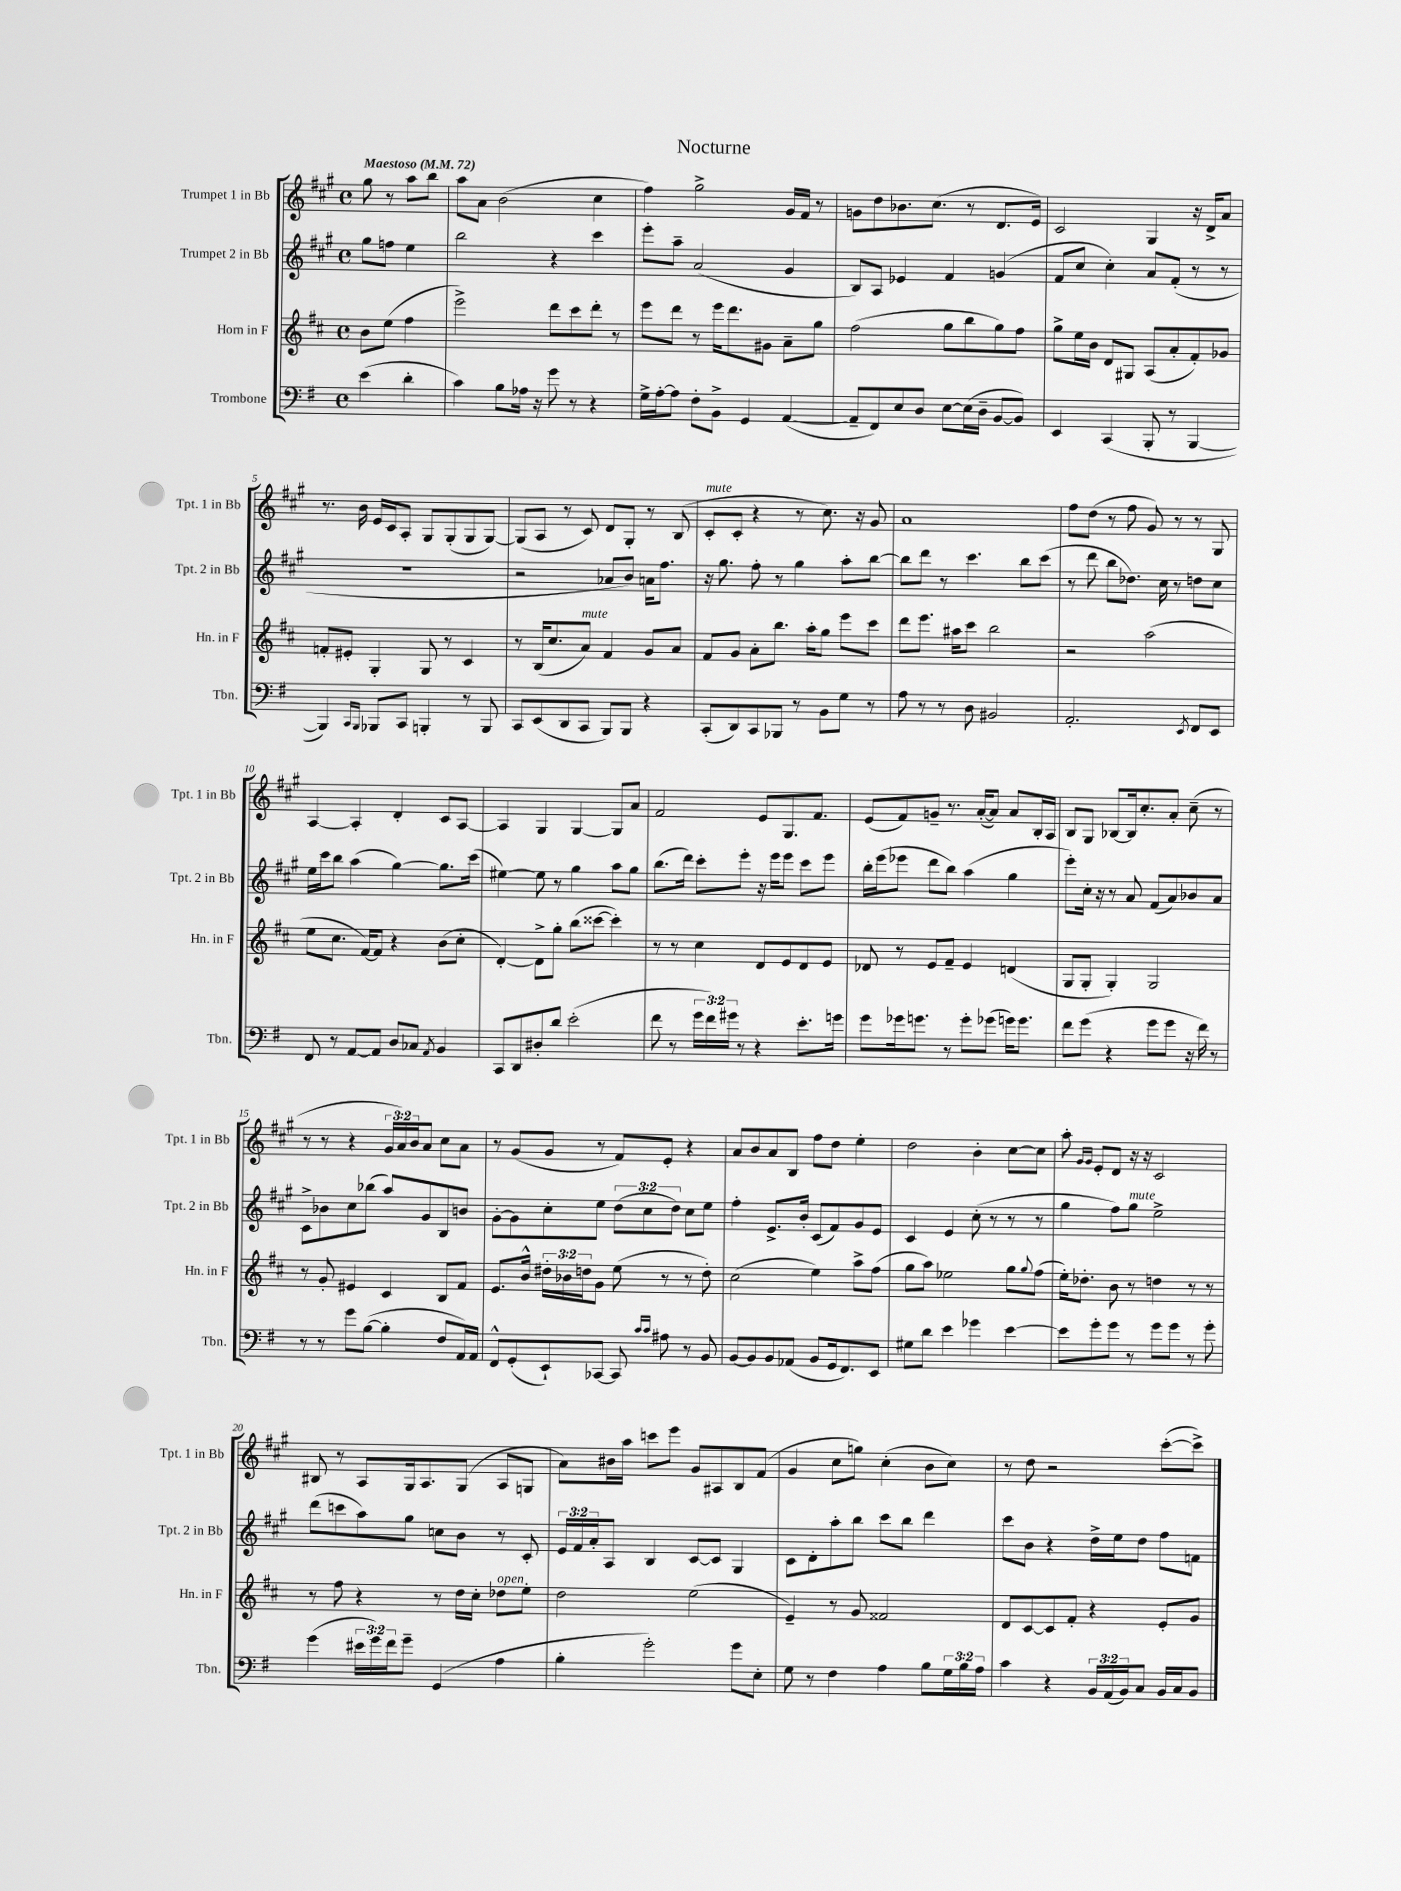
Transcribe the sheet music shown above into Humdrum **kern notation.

**kern	**kern	**kern	**kern
*part4	*part3	*part2	*part1
*staff4	*staff3	*staff2	*staff1
*I"Trombone	*I"Horn in F	*I"Trumpet 2 in Bb	*I"Trumpet 1 in Bb
*I'Tbn.	*I'Hn. in F	*I'Tpt. 2 in Bb	*I'Tpt. 1 in Bb
*clefF4	*clefG2	*clefG2	*clefG2
*k[f#]	*k[f#c#]	*k[f#c#g#]	*k[f#c#g#]
*M4/4	*M4/4	*M4/4	*M4/4
*met(c)	*met(c)	*met(c)	*met(c)
*MM72	*MM72	*MM72	*MM72
=	=	=	=
!	!	!	!LO:TX:a:B:t=Maestoso
(4e\	8b\L	8gg#\L	8gg#\
.	(8ee\J	8ffn\J	8r
4d'\	4ff#\	4ee\	8aa\L
.	.	.	8bb\J
=1	=1	=1	=1
4c\)	2eee^\)	2bb\	8aa\L
.	.	.	8a\J
8B\L	.	.	(2b\
16A-X\Jk	.	.	.
16r	.	.	.
8g\	8ddd\L	4r	.
8r	8ccc#\	.	.
4r	8ddd'\J	4ccc#\	4cc#\
.	8r	.	.
=2	=2	=2	=2
16G^\LL	8eee\L	8eee'\L	4ff#\)
[16A'\J	.	.	.
8A\J]	8ddd\J	8aa~\J	.
8F#'\L	8r	(2a/	2gg#^\
8BB^\J	16eee\KL	.	.
.	8.ddd\	.	.
4GG/	.	.	.
.	8g#X\J	.	.
([4AA/	8a~\L	4g#/	16g#/LL
.	.	.	16f#/JJ
.	8gg\J	.	8r
=3	=3	=3	=3
8AA~/L]	(2ff#\	8B/L)	8gn\L
8FF#/)	.	8A/J	8dd\
8E/	.	4e-X/	8.b-X\
8D/J	.	.	.
.	.	.	(8.cc#\J
[8E\L	8gg\L	4f#/	.
(16E\L]	8bb\	.	8r
16D~\JJ	.	.	.
[8BB/L	8gg\)	(4gn/	8.d/L
8BB/J])	8ff#\J	.	.
.	.	.	16e/Jk)
=4	=4	=4	=4
4EE/	8gg^\L	8f#/L	2c#/
.	16ee\L	8cc#/J	.
.	16b\JJ	.	.
(4CC/	8d/L	4cc#'\)	.
.	8G#X/J	.	.
8BBB'/	(8A/L	8a/L	4G#/
8r	8a'/	(8f#'/J	.
[4BBB/	8f#'/)	8r	16r
.	.	.	16d^/KL
.	8g-X/J	8r	8a/J
!!LO:LB:g=z
=5	=5	=5	=5
4BBB/])	8fn'/L	1r	8.r
.	8e#X'/J	.	.
.	.	.	16b\
16qqCC/LL	.	.	.
16qqBBB/JJ	.	.	.
8BBB-X/L	4G'/	.	16e/LL
.	.	.	16c#/J
8CC/J	.	.	8A'/J
4BBBn'/	8G/	.	8G#/L
.	8r	.	(8G#'/
8r	4c#/	.	8G#/
8BBB/	.	.	[8G#/J)
=6	=6	=6	=6
8CC/L	8r	2r	(8G#/L]
(8EE/	(16B/KL	.	8A/J
.	8.cc#/	.	.
8DD/	.	.	8r
!	!LO:TX:a:i:t=mute	!	!
8CC/J	8a/J)	.	8c#/)
8BBB/L)	4f#/	8a-X/L	8d/L
8BBB/J	.	8b/J)	8G#'/J
4r	8g/L	16an\KL	8r
.	.	8.ff#\J	.
.	8a/J	.	(8B/
=7	=7	=7	=7
!	!	!	!LO:TX:a:i:t=mute
(8CC'/L	8f#/L	16r	8c#'/L
.	.	8.gg#\	.
8DD/)	8g/J	.	8c#'/J
8CC/	8a'\L	8ff#'\	4r
8BBB-X/J	8.bb\J	8r	.
8r	.	4gg#\	8r
.	16aa'\KL	.	.
8BB\L	8gg\J	.	8.cc#\)
8G\J	8eee\L	8aa'\L	.
.	.	.	16r
8r	8ccc#\J	[8bb\J	8g#/
=8	=8	=8	=8
8A\	8ddd\L	8bb\L]	1a
8r	8.eee\J	8ddd\J	.
8r	.	8r	.
.	16aa#X\KL	.	.
8D\	8ccc#\J	4.ccc#\	.
2BB#X/	2bb\	.	.
.	.	8bb\L	.
.	.	(8ccc#\J	.
=9	=9	=9	=9
2.AA'/	2r	8r	8ff#\L
.	.	8ddd\	(8dd\J
.	.	8bb\L	8r
.	.	8.dd-X\J)	8ff#\
.	(2aa\	.	8g#/)
.	.	16cc#\	.
.	.	8r	8r
8qEE/	.	.	.
8FF#/L	.	8ddn\L	8r
8EE/J	.	8cc#\J	8G#/
!!LO:LB:g=z
=10	=10	=10	=10
8FF#/	8ee\L	16ee\LL	[4A/
.	.	16ccc#\J	.
8r	8.cc#\J	8bb\J	.
[8AA/L	.	(4aa\	4A'/]
.	[16f#/KL)	.	.
8AA/J]	8f#/J]	.	.
8D/L	4r	[4gg#\)	4d'/
8C-X/J	.	.	.
8qAA/	.	.	.
4BB/	(8b\L	8.gg#\L]	8c#/L
.	8cc#'\J	.	[8A/J
.	.	(16ccc#\Jk	.
=11	=11	=11	=11
8CC/L	[4d'/)	[4ee#X\)	4A/]
8DD/	.	.	.
8D#X'/	8d^\L]	8ee#\]	4G#/
8d/J	8gg'\J	8r	.
(2e'\	(8bb\L	4gg#\	[4G#/
.	[8ccc##X\J	.	.
.	4ccc##'\])	8aa\L	8G#/L]
.	.	8gg#\J	8a/J
=12	=12	=12	=12
8f#\	8r	(8.bb\L	2f#/
8r	8r	.	.
.	.	16ddd\Jk)	.
24g\LL	4cc#\	8ccc#'\L	.
24f#\)	.	.	.
24g#X\JJ	.	.	.
8r	.	8eee'\J	.
4r	8d/L	16r	8e/L
.	.	16eee\KL	.
.	8e/	8eee\J	8.G#/
8.e'\L	8d/	8ccc#\L	.
.	.	.	8.f#/J
.	8e/J	8eee\J	.
16gn\Jk	.	.	.
=13	=13	=13	=13
8g\L	8d-X/	16bb'\LL	(8e/L
.	.	(16eee\J	.
16g-X\k	8r	8eee-X\J	8f#/)
8.gn\J	.	.	.
.	8e/L	8ddd\L	8gn~/J
8r	8f#~/J	8bb\J)	8.r
8g'\L	4e/	(4aa\	.
.	.	.	([16a'/KL
(8g-X\J	.	.	8a/J])
16gn\KL)	(4dn/	4gg#\	8a/L
8.g\J	.	.	.
.	.	.	16B'/L
.	.	.	16A/JJ
=14	=14	=14	=14
8f#\L	8G/L	8eee'\L)	8B/L
(8g\J	8G'/J	16cc#'\Jk	8G#/J
.	.	16r	.
4r	4G'/)	8r	[8B-X/L
.	.	8a/	16B-/k]
.	.	.	8.cc#'/
8g\L	2G/	(8f#/L	.
8g\J	.	8a/)	8a'/J
16r	.	8b-X/	(8cc#~\
16f#\)	.	.	.
8r	.	8a/J	8r
!!LO:LB:g=z
=15	=15	=15	=15
8r	8r	8c#^\L	8r
8r	8g'/	8b-X\	8r
8g\L	4e#X/	8cc#\	4r
([8B\J	.	(8bb-X\J	.
4B'\]	4c#/	8aa/L)	24g#/LL
.	.	.	24a/)
.	.	.	24b/J
.	.	8g#/	8a/J
8F#/L	8B/L	8B/	8cc#\L
16AA/L)	8f#/J	8bn/J	8a\J
16AA/JJ	.	.	.
=16	=16	=16	=16
8FF#^^/L	8.e/L	[8g#'\L	8r
(8GG'/	.	8g#\]	(8g#/L
.	16b^^/Jk	.	.
8EE`/)	24dd#X'\LL	8cc#'\	8g#/J
.	24b-X\	.	.
.	24ddn\J	.	.
[8CC-X/J	8g\J	8ee\J	8r
8CC-/]	(8ee\	(12dd\L	8f#/L)
.	.	12cc#\	.
16qqc/LL	.	.	.
16qqc/JJ	.	.	.
8A#X\	8r	.	8e'/J
.	.	12dd\J)	.
8r	8r	8cc#\L	4r
8BB/	8dd'\)	8ee\J	.
=17	=17	=17	=17
[8BB/L	(2cc#\	4ff#'\	8a/L
8BB/]	.	.	8b/
8BB/	.	8.e^/L	8a/
(8AA-X/J	.	.	8B/J
.	.	16b'/Jk	.
8BB/L	4ee\)	(8c#/L	8ff#\L
16GG/k	.	8f#/)	8dd\J
8.FF#/)	.	.	.
.	8aa^\L	8g#/	4ee'\
8EE/J	(8ff#\J	8e/J	.
=18	=18	=18	=18
8G#X\L	8gg\L	4c#/	2dd\
8d\J	8aa\J)	.	.
4e\	2ee-X\	4e/	.
4g-X\	.	(8cc#'\	4b'\
.	.	8r	.
[4e\	8gg\L	8r	[8cc#\L
.	8qqgg/	.	.
.	(8ff#\J	8r	8cc#\J]
=19	=19	=19	=19
8e\L]	16ee'\KL)	4gg#\	8aa'\
.	8.dd-X'\J	.	.
.	.	.	16qqg#/LL
.	.	.	16qqg#/JJ
8g'\	.	.	8e'/L
8g\J	8b\	8ff#\L)	8d/J
!	!	!LO:TX:a:i:t=mute	!
8r	8r	8gg#\J	16r
.	.	.	16r
8g\L	4ddn\	2ee^\	2c#/
8g\J	.	.	.
8r	8r	.	.
8g'\	8r	.	.
!!LO:LB:g=z
=20	=20	=20	=20
(4g\	8r	(8ddd\L	8B#X/
.	8ff#\	8cccn\	8r
24e#X\LL	4r	8aa\)	8A/L
24g\)	.	.	.
24f#\J	.	.	.
8g~\J	.	8gg#\J	16G#/k
.	.	.	8.A/
(4GG/	8r	8ccn\L	.
.	16dd\LL	8b\J	(8G#/J
.	16cc#'\JJ	.	.
!	!LO:TX:a:i:t=open	!	!
4A\	8dd-X\L	8r	8A/L
.	8ee'\J	8c#'/	8Gn/J
=21	=21	=21	=21
4B'\	2dd\	24e/LL	8a\L)
.	.	24f#/	.
.	.	24a'/J	.
.	.	8A/J	16b#X\L
.	.	.	16aa\JJ
2g'\)	.	4B/	8cccn\L
.	.	.	8eee\J
.	(2ee\	[8c#/L	8g#/L
.	.	8c#/J]	8A#X/
8g\L	.	4G#/	8B/
8E'\J	.	.	(8f#/J
=22	=22	=22	=22
8G\	4e~/)	8c#\L	4g#/
8r	.	8d'\	.
4F#\	8r	8aa'\	8cc#\L
.	8g/	8bb\J	8ggn\J)
4A\	2f##X/	8ccc#\L	(4cc#'\
.	.	8bb\J	.
8B\L	.	4ddd\	8b\L
24G\L	.	.	8cc#\J)
24B\	.	.	.
24A\JJ	.	.	.
=23	=23	=23	=23
4c\	8d/L	8ccc#\L	8r
.	[8c#/	8b\J	8dd\
4r	8c#/]	4r	2r
.	8f#'/J	.	.
24BB/LL	4r	16dd^\LL	.
(24AA/	.	.	.
.	.	16ee\J	.
24BB/J)	.	.	.
8C/J	.	8dd\J	.
16BB/LL	8e'/L	8ff#\L	([8ccc#'\L
16C/J	.	.	.
8BB/J	8g/J	8fn\J	8ccc#^\J])
==	==	==	==
*-	*-	*-	*-
